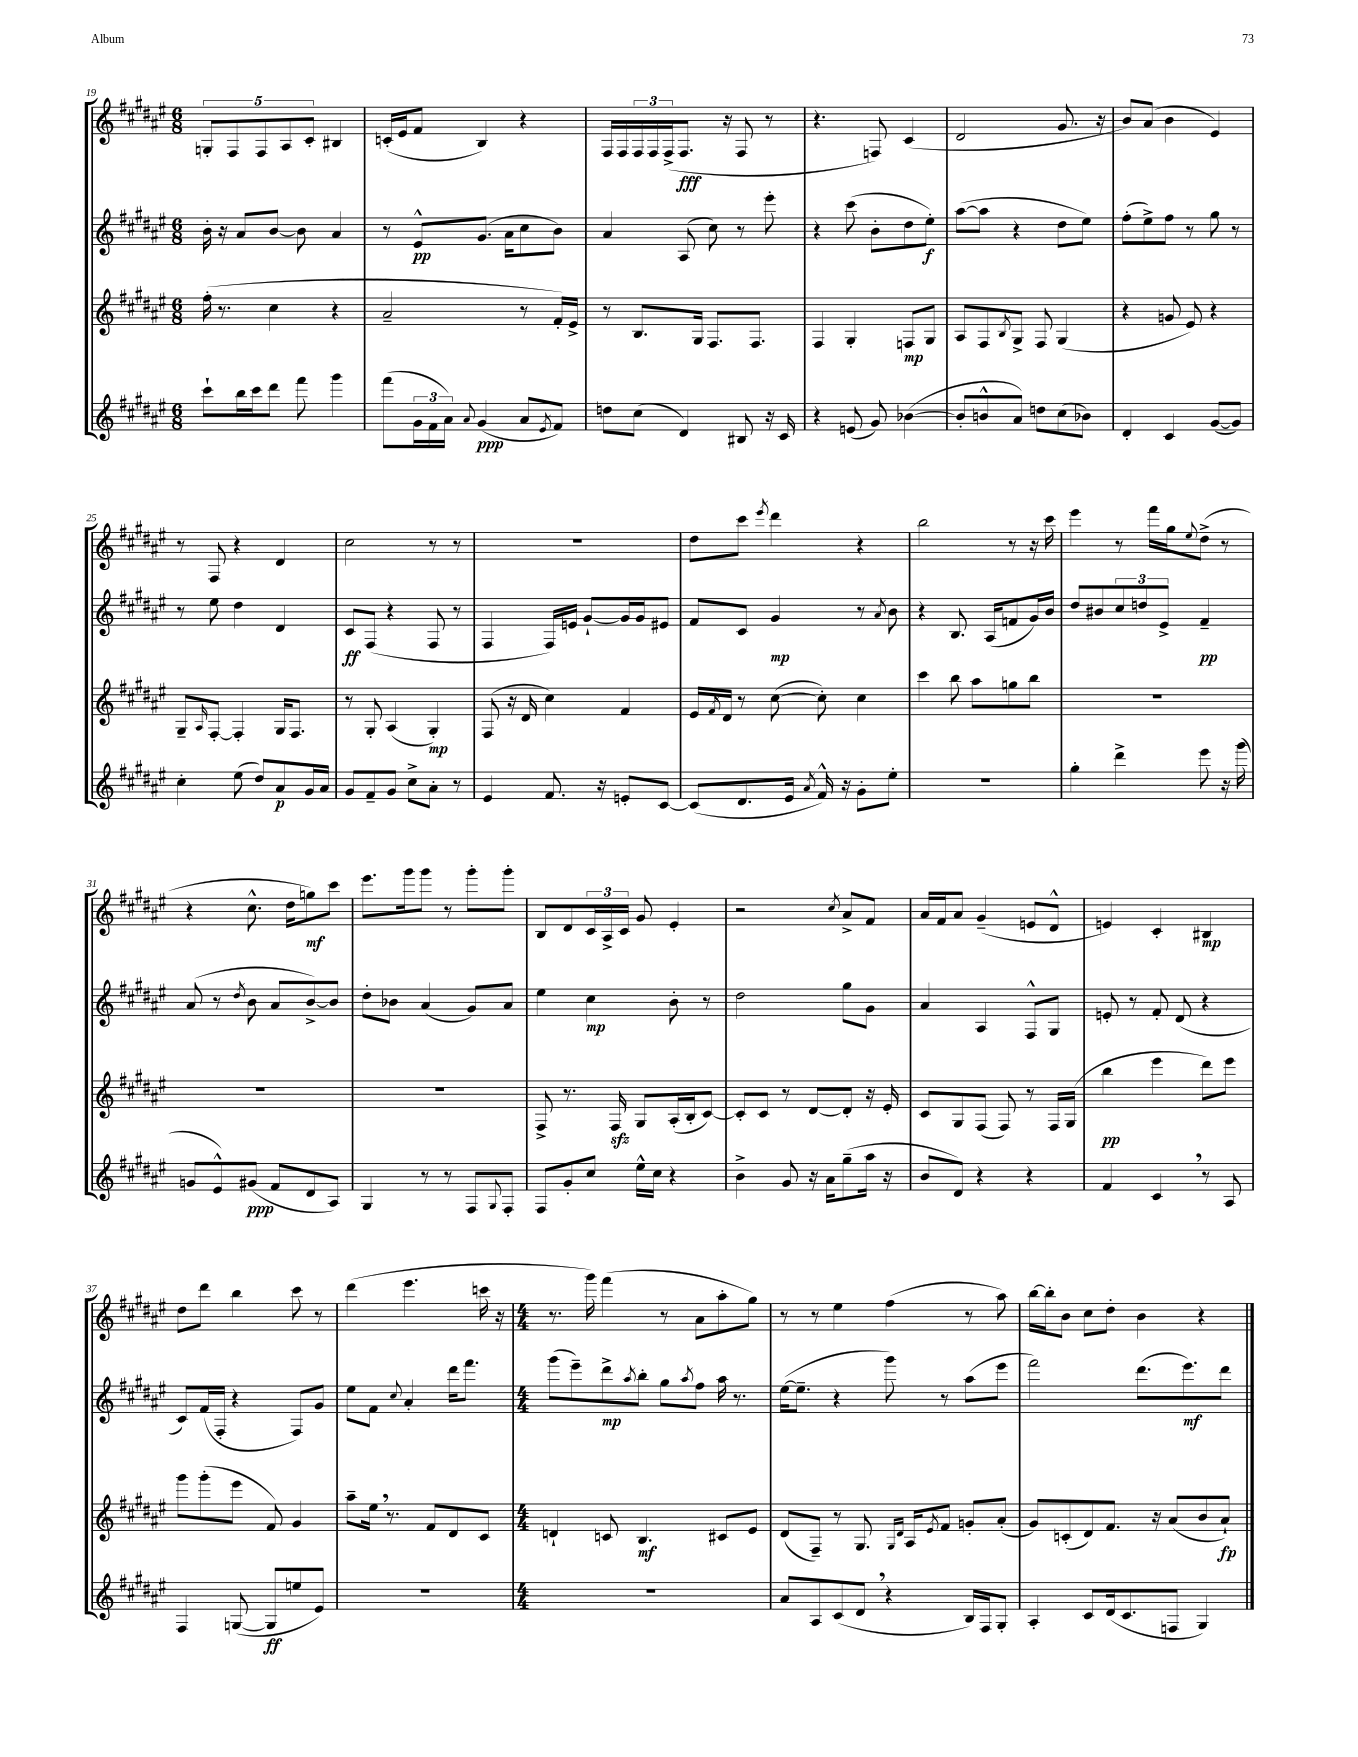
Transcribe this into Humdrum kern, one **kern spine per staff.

**kern	**dynam	**kern	**dynam	**kern	**dynam	**kern	**dynam
*part4	*part4	*part3	*part3	*part2	*part2	*part1	*part1
*staff4	*staff4	*staff3	*staff3	*staff2	*staff2	*staff1	*staff1
*clefG2	*	*clefG2	*	*clefG2	*	*clefG2	*
*k[f#c#g#d#a#e#]	*	*k[f#c#g#d#a#e#]	*	*k[f#c#g#d#a#e#]	*	*k[f#c#g#d#a#e#]	*
*M6/8	*	*M6/8	*	*M6/8	*	*M6/8	*
=19	=19	=19	=19	=19	=19	=19	=19
8ccc#`\L	.	(16ff#'\	.	16b'\	.	10Gn'/L	.
.	.	8.r	.	16r	.	.	.
.	.	.	.	.	.	10F#/	.
16bb\L	.	.	.	8a#/L	.	.	.
16ccc#\J	.	.	.	.	.	.	.
.	.	.	.	.	.	10F#/	.
8ddd#\J	.	4cc#\	.	[8b/J	.	.	.
.	.	.	.	.	.	10A#/	.
8fff#\	.	.	.	8b\]	.	.	.
.	.	.	.	.	.	10c#'/J	.
4ggg#\	.	4r	.	4a#/	.	4B#X/	.
=20	=20	=20	=20	=20	=20	=20	=20
(8fff#\L	.	2a#~/	.	8r	.	(16cn'/LL	.
.	.	.	.	.	.	16e#/J	.
24g#\L	.	.	.	8e#^^/L	pp	8f#/J	.
24f#\	.	.	.	.	.	.	.
24a#\JJ)	.	.	.	.	.	.	.
8qqa#/	.	.	.	.	.	.	.
(4g#/	ppp	.	.	(8.g#/J	.	4B/)	.
.	.	.	.	16a#\KL	.	.	.
8a#/L	.	8r	.	8cc#\	.	4r	.
8qe#/	.	.	.	.	.	.	.
8f#/J)	.	16f#'/LL)	.	8b\J)	.	.	.
.	.	16e#^/JJ	.	.	.	.	.
=21	=21	=21	=21	=21	=21	=21	=21
8ddn\L	.	8r	.	4a#/	.	16F#/LL	.
.	.	.	.	.	.	16F#/	.
(8cc#\J	.	8.B/L	.	.	.	24F#/	.
.	.	.	.	.	.	24F#/	.
.	.	.	.	.	.	(24F#^/J	.
4d#/)	.	.	.	(8A#/	.	8.F#/J	fff
.	.	16G#/Jk	.	.	.	.	.
.	.	8.F#/L	.	8cc#\)	.	.	.
.	.	.	.	.	.	16r	.
8B#X/	.	.	.	8r	.	8F#/	.
.	.	8.F#/J	.	.	.	.	.
16r	.	.	.	8eee#'\	.	8r	.
16c#/	.	.	.	.	.	.	.
=22	=22	=22	=22	=22	=22	=22	=22
4r	.	4F#/	.	4r	.	4.r	.
(8en/	.	4G#'/	.	(8ccc#\	.	.	.
8g#/)	.	.	.	8b'\L	.	8Fn/)	.
([4b-X\	.	8Fn/L	mp	8dd#\	.	(4c#/	.
.	.	8G#/J	.	8ee#'\J)	f	.	.
=23	=23	=23	=23	=23	=23	=23	=23
8b-'/L]	.	8A#/L	.	([8aa#\L	.	2d#/	.
8bn^^/	.	8F#/	.	8aa#\J]	.	.	.
.	.	8qB/	.	.	.	.	.
8a#/J)	.	8G#^/J	.	4r	.	.	.
8ddn\L	.	8F#/	.	.	.	.	.
(8cc#\	.	(4G#/	.	8dd#\L	.	8.g#/	.
8b-X\J)	.	.	.	8ee#\J)	.	.	.
.	.	.	.	.	.	16r	.
=24	=24	=24	=24	=24	=24	=24	=24
4d#'/	.	4r	.	(8ff#'\L	.	8b/L)	.
.	.	.	.	8ee#^\)	.	(8a#/J	.
4c#/	.	8gn/	.	8ff#\J	.	4b\	.
.	.	8e#/)	.	8r	.	.	.
([8g#/L	.	4r	.	8gg#\	.	4e#/)	.
8g#/J])	.	.	.	8r	.	.	.
!!LO:LB:g=z
=25	=25	=25	=25	=25	=25	=25	=25
4cc#'\	.	8G#~/L	.	8r	.	8r	.
.	.	16qqA#/	.	.	.	.	.
.	.	[8F#'/J	.	8ee#\	.	8F#/	.
(8ee#\	.	4F#'/]	.	4dd#\	.	4r	.
8dd#/L)	.	.	.	.	.	.	.
8a#/	p	16G#/KL	.	4d#/	.	4d#/	.
.	.	8.F#/J	.	.	.	.	.
16g#/L	.	.	.	.	.	.	.
16a#/JJ	.	.	.	.	.	.	.
=26	=26	=26	=26	=26	=26	=26	=26
8g#/L	.	8r	.	8c#/L	ff	2cc#\	.
8f#~/	.	8G#'/	.	(8F#/J	.	.	.
8g#/J	.	(4A#/	.	4r	.	.	.
8cc#^\L	.	.	.	.	.	.	.
8a#'\J	.	4G#'/)	mp	8F#/	.	8r	.
8r	.	.	.	8r	.	8r	.
=27	=27	=27	=27	=27	=27	=27	=27
4e#/	.	(8F#/	.	4F#/	.	2.r	.
.	.	16r	.	.	.	.	.
.	.	16d#/	.	.	.	.	.
8.f#/	.	4cc#\)	.	16F#/LL)	.	.	.
.	.	.	.	16en/JJ	.	.	.
.	.	.	.	[8g#`/L	.	.	.
16r	.	.	.	.	.	.	.
8en'/L	.	4f#/	.	16g#/L]	.	.	.
.	.	.	.	16g#/J	.	.	.
[8c#/J	.	.	.	8e#X/J	.	.	.
=28	=28	=28	=28	=28	=28	=28	=28
(8c#/L]	.	16e#/LL	.	8f#/L	.	8dd#\L	.
.	.	8qf#/	.	.	.	.	.
.	.	16d#/JJ	.	.	.	.	.
8.d#/	.	8r	.	8c#/J	.	8ccc#\J	.
.	.	.	.	.	.	8qeee#/	.
.	.	([8cc#\	.	4g#/	mp	4ddd#\	.
16e#/Jk	.	.	.	.	.	.	.
8qa#/	.	.	.	.	.	.	.
16f#^^/)	.	8cc#'\])	.	.	.	.	.
16r	.	.	.	.	.	.	.
8g#'\L	.	4cc#\	.	8r	.	4r	.
.	.	.	.	8qa#/	.	.	.
8ee#'\J	.	.	.	8b\	.	.	.
=29	=29	=29	=29	=29	=29	=29	=29
2.r	.	4ccc#\	.	4r	.	2bb\	.
.	.	8bb\	.	8.B/	.	.	.
.	.	8aa#\L	.	.	.	.	.
.	.	.	.	(16A#/KL	.	.	.
.	.	8ggn\	.	8fn/	.	8r	.
.	.	8bb\J	.	16g#/L)	.	16r	.
.	.	.	.	16b/JJ	.	16ccc#\	.
=30	=30	=30	=30	=30	=30	=30	=30
4gg#'\	.	2.r	.	8dd#/L	.	4eee#\	.
.	.	.	.	8b#X/	.	.	.
4ddd#^\	.	.	.	12cc#/	.	8r	.
.	.	.	.	12ddn/	.	.	.
.	.	.	.	.	.	16fff#\LL	.
.	.	.	.	12e#^/J	.	.	.
.	.	.	.	.	.	16gg#\J	.
.	.	.	.	.	.	8qqee#/	.
8eee#\	.	.	.	4f#~/	pp	(8dd#^\J	.
16r	.	.	.	.	.	8r	.
(16ggg#\	.	.	.	.	.	.	.
!!LO:LB:g=z
=31	=31	=31	=31	=31	=31	=31	=31
8gn/L	.	2.r	.	(8a#/	.	4r	.
8e#^^/)	.	.	.	8r	.	.	.
.	.	.	.	8qdd#/	.	.	.
(8g#X/J	ppp	.	.	8b\	.	8.cc#^^\	.
8f#/L	.	.	.	8a#/L	.	.	.
.	.	.	.	.	.	16dd#\KL	.
8d#/	.	.	.	[8b^/)	.	8ggn\)	mf
8A#/J)	.	.	.	8b/J]	.	8ccc#\J	.
=32	=32	=32	=32	=32	=32	=32	=32
4G#/	.	2.r	.	8dd#'\L	.	8.eee#\L	.
.	.	.	.	8b-X\J	.	.	.
.	.	.	.	.	.	16ggg#\k	.
8r	.	.	.	(4a#/	.	8ggg#\J	.
8r	.	.	.	.	.	8r	.
8F#/L	.	.	.	8g#/L)	.	8ggg#'\L	.
8qqG#/	.	.	.	.	.	.	.
8F#'/J	.	.	.	8a#/J	.	8ggg#'\J	.
=33	=33	=33	=33	=33	=33	=33	=33
8F#/L	.	8F#^/	.	4ee#\	.	8B/L	.
8g#'/	.	8.r	.	.	.	8d#/	.
8cc#/J	.	.	.	4cc#\	mp	24c#/L	.
.	.	.	.	.	.	24A#^/	.
.	.	16F#zz/	.	.	.	.	.
.	.	.	.	.	.	24c#/JJ	.
16ee#^^\LL	.	8G#/L	.	.	.	8g#/	.
16cc#\JJ	.	.	.	.	.	.	.
4r	.	(16A#'/L	.	8b'\	.	4e#'/	.
.	.	16B'/J	.	.	.	.	.
.	.	[8c#/J)	.	8r	.	.	.
=34	=34	=34	=34	=34	=34	=34	=34
4b^\	.	8c#'/L]	.	2dd#\	.	2r	.
.	.	8c#/J	.	.	.	.	.
8g#/	.	8r	.	.	.	.	.
16r	.	[8d#/L	.	.	.	.	.
16a#\KL	.	.	.	.	.	.	.
.	.	.	.	.	.	8qcc#/	.
(8gg#~\	.	8d#'/J]	.	8gg#\L	.	8a#^/L	.
16aa#\Jk	.	16r	.	8g#\J	.	8f#/J	.
16r	.	16e#'/	.	.	.	.	.
=35	=35	=35	=35	=35	=35	=35	=35
8b/L	.	8c#/L	.	4a#/	.	16a#/LL	.
.	.	.	.	.	.	16f#/J	.
8d#/J)	.	8G#/	.	.	.	8a#/J	.
4r	.	(8F#/J	.	4A#/	.	(4g#~/	.
.	.	8F#/)	.	.	.	.	.
4r	.	8r	.	8F#^^/L	.	8en/L	.
.	.	16F#/LL	.	8G#/J	.	8d#^^/J	.
.	.	(16G#/JJ	.	.	.	.	.
=36	=36	=36	=36	=36	=36	=36	=36
4f#/	.	4bb\	pp	8en'/	.	4en/)	.
.	.	.	.	8r	.	.	.
4c#,/	.	4eee#\	.	8f#'/	.	4c#'/	.
.	.	.	.	(8d#/	.	.	.
8r	.	8ddd#\L)	.	4r	.	4B#X/	mp
8A#/	.	8eee#\J	.	.	.	.	.
!!LO:LB:g=z
=37	=37	=37	=37	=37	=37	=37	=37
4F#/	.	8ggg#\L	.	8c#/L)	.	8dd#\L	.
.	.	(8ggg#'\	.	(16f#/L	.	8ddd#\J	.
.	.	.	.	16F#'/JJ	.	.	.
([8Gn/	.	8eee#\J	.	4r	.	4bb\	.
8G/L]	ff	8f#/)	.	.	.	.	.
8een/	.	4g#/	.	8F#/L)	.	8ccc#\	.
8e#/J)	.	.	.	8g#/J	.	8r	.
=38	=38	=38	=38	=38	=38	=38	=38
2.r	.	8aa#~\L	.	8ee#\L	.	(4ddd#\	.
.	.	16ee#,\Jk	.	8f#\J	.	.	.
.	.	8.r	.	.	.	.	.
.	.	.	.	8qqcc#/	.	.	.
.	.	.	.	4a#'/	.	4.eee#\	.
.	.	8f#/L	.	.	.	.	.
.	.	8d#/	.	16ddd#\KL	.	.	.
.	.	.	.	8.fff#\J	.	.	.
.	.	8c#/J	.	.	.	16cccn\	.
.	.	.	.	.	.	16r	.
=39	=39	=39	=39	=39	=39	=39	=39
*M4/4	*	*M4/4	*	*M4/4	*	*M4/4	*
1r	.	4dn`/	.	(8ggg#\L	.	8.r	.
.	.	.	.	8eee#~\)	.	.	.
.	.	.	.	.	.	16ggg#\)	.
.	.	8cn/	.	8ddd#^\	mp	(4fff#\	.
.	.	.	.	8qaa#/	.	.	.
.	.	4.B/	mf	8bb'\J	.	.	.
.	.	.	.	8gg#\L	.	8r	.
.	.	.	.	8qaa#/	.	.	.
.	.	.	.	8ff#\J	.	8a#\L	.
.	.	8c#X/L	.	16aa#\	.	8aa#'\	.
.	.	.	.	8.r	.	.	.
.	.	8e#/J	.	.	.	8gg#\J)	.
=40	=40	=40	=40	=40	=40	=40	=40
8a#/L	.	(8d#/L	.	([16ee#\KL	.	8r	.
.	.	.	.	8.ee#~\J]	.	.	.
8A#/	.	8F#~/J)	.	.	.	8r	.
(8c#/	.	8r	.	4r	.	4ee#\	.
8d#,/J	.	8.G#/	.	.	.	.	.
4r	.	.	.	8ggg#\)	.	(4ff#\	.
.	.	16qqG#/LL	.	.	.	.	.
.	.	16qqd#/JJ	.	.	.	.	.
.	.	16A#/KL	.	.	.	.	.
.	.	8qe#/	.	.	.	.	.
.	.	8f#/J	.	8r	.	.	.
16B/LL)	.	8gn'/L	.	(8aa#\L	.	8r	.
16F#/J	.	.	.	.	.	.	.
8G#'/J	.	(8a#'/J	.	8eee#\J	.	8aa#\)	.
=41	=41	=41	=41	=41	=41	=41	=41
4A#'/	.	8g#/L)	.	2fff#\)	.	[16bb\LL	.
.	.	.	.	.	.	16bb'\J]	.
.	.	(8cn'/	.	.	.	8b\J	.
8c#/L	.	8d#/)	.	.	.	8cc#\L	.
(16d#/k	.	8.f#/J	.	.	.	8dd#'\J	.
8.c#/	.	.	.	.	.	.	.
.	.	.	.	(8.ddd#\L	.	4b\	.
.	.	16r	.	.	.	.	.
8Fn/J	.	(8a#/L	.	.	.	.	.
.	.	.	.	8.eee#\)	mf	.	.
4G#/)	.	8b/	.	.	.	4r	.
.	.	8a#`/J)	fp	8ddd#\J	.	.	.
==	==	==	==	==	==	==	==
*-	*-	*-	*-	*-	*-	*-	*-
